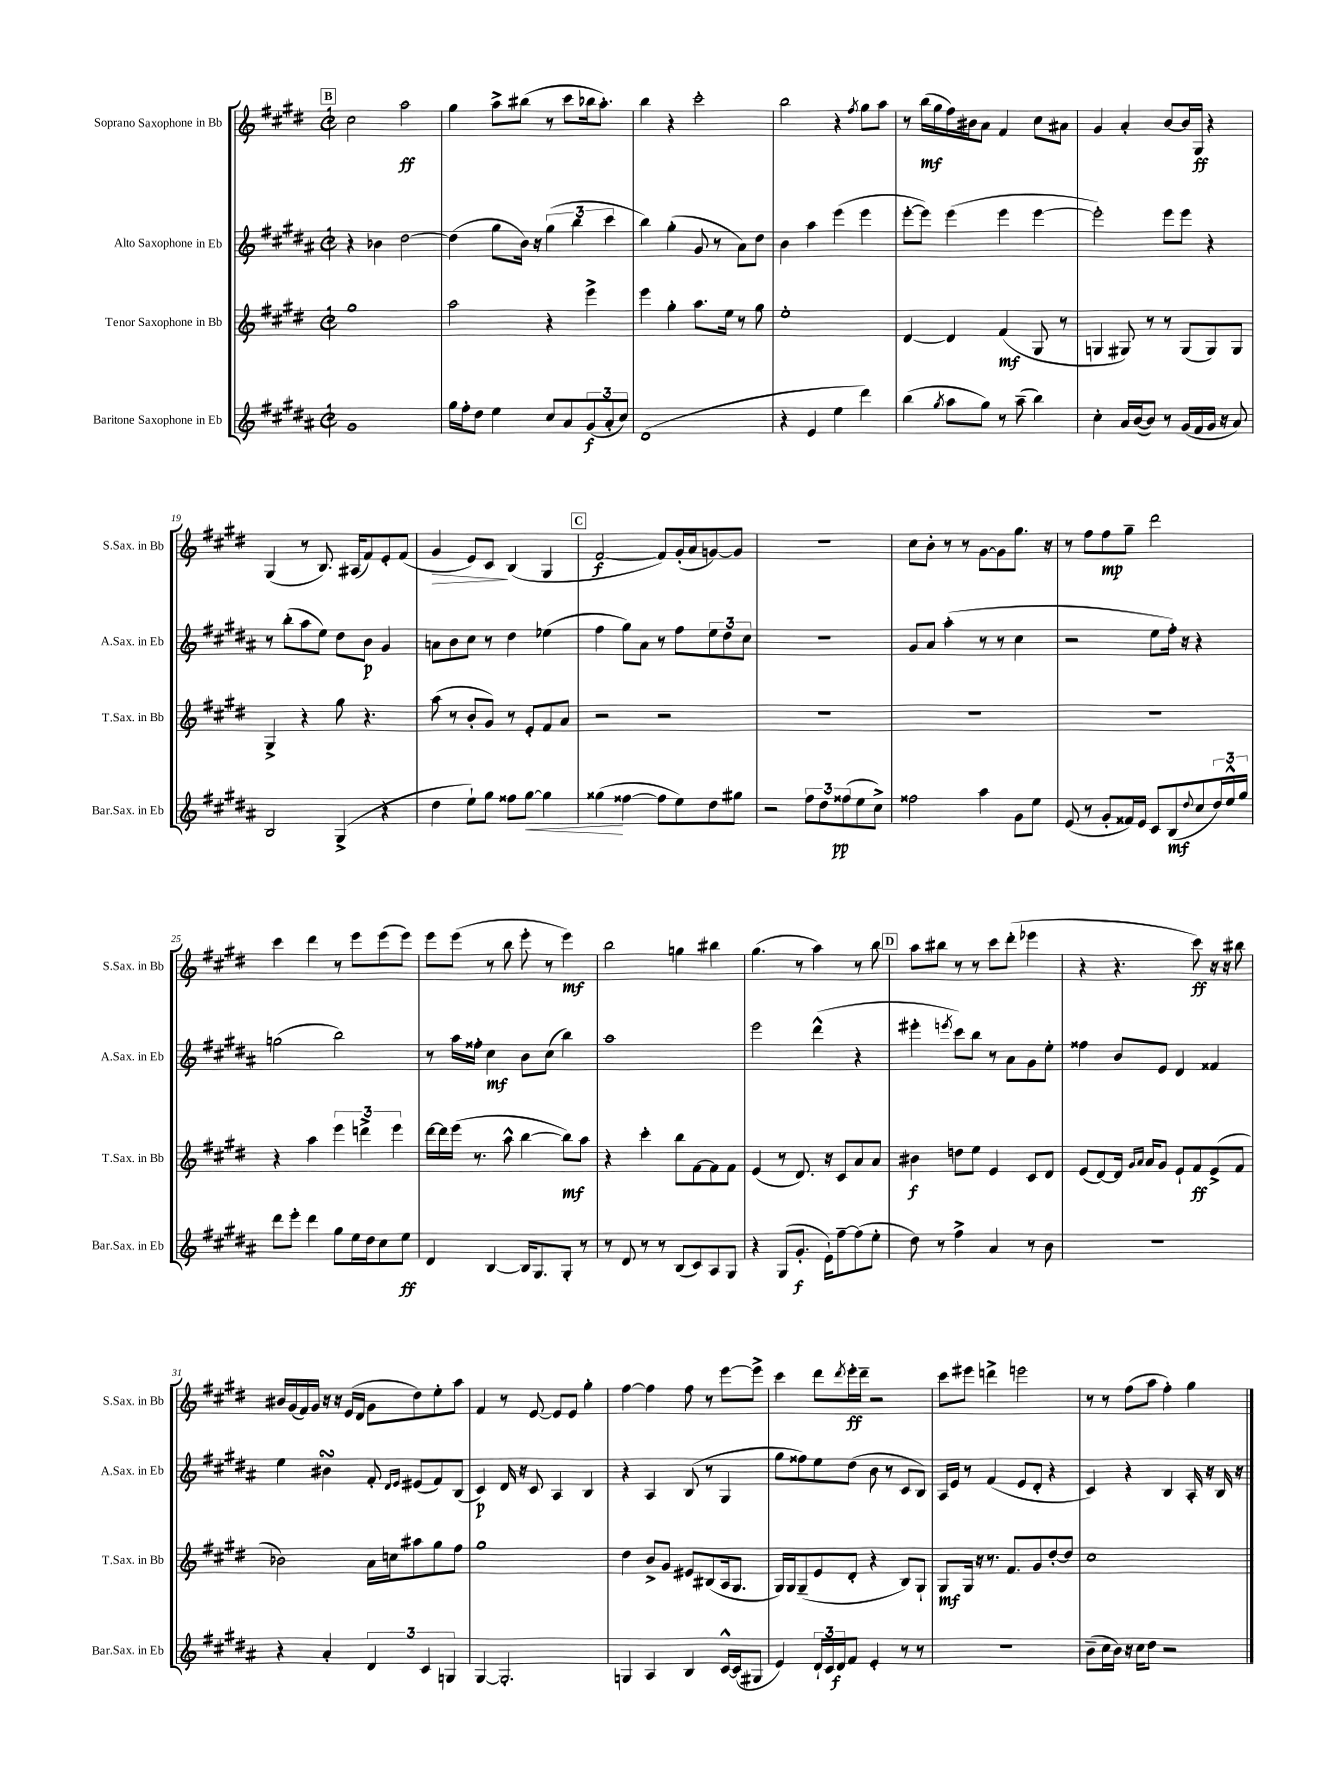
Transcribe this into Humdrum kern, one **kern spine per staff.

**kern	**kern	**kern	**kern
*staff4	*staff3	*staff2	*staff1
*clefG2	*clefG2	*clefG2	*clefG2
*k[f#c#g#d#a#]	*k[f#c#g#d#]	*k[f#c#g#d#a#]	*k[f#c#g#d#]
*M2/2	*M2/2	*M2/2	*M2/2
*met(c|)	*met(c|)	*met(c|)	*met(c|)
1g#	1gg#	4r	2cc#
.	.	4b-	.
.	.	[2dd#	2aa
=	=	=	=
16gg#	2aa	(4dd#]	4gg#
16ff#'	.	.	.
8dd#	.	.	.
4ee	.	8gg#	8aa^
.	.	16b)	(8bb#
.	.	16r	.
8cc#	4r	(6gg#	8r
8a#	.	.	8ccc#
.	.	6bb	.
(12g#	4eee^	.	16bb-
.	.	.	8.aa')
12a#'	.	6ccc#	.
12cc#)	.	.	.
=	=	=	=
(1d#	4eee	4bb)	4bb
.	4gg#'	(4gg#'	4r
.	8.aa	8g#	2ccc#'
.	.	8r	.
.	16ee	.	.
.	8r	8a#)	.
.	8gg#	8dd#	.
=	=	=	=
4r	1ee'	4b	2bb
4e	.	4aa#	.
4ee	.	(4eee	4r
.	.	.	8qff#
4ddd#)	.	4eee	8gg#
.	.	.	8aa
=	=	=	=
(4bb	[4d#	[8eee'	8r
.	.	8eee])	(16bb
.	.	.	16gg#
8qgg#	.	.	.
8aa#	4d#]	(4eee	16ff#)
.	.	.	16b#
8gg#)	.	.	8a
8r	(4f#	4eee	4f#
(8aa#~	.	.	.
4bb)	8G#	[4eee	8cc#
.	8r	.	8a#
=	=	=	=
4cc#'	4G	2eee'])	4g#
16a#	8G#)	.	4a'
([16b	.	.	.
8b])	8r	.	.
8r	8r	8eee	[8b
(16g#	(8G#	8eee	16b]
16f#	.	.	16G#
16g#	8G#)	4r	4r
16r	.	.	.
8a#)	8G#	.	.
=	=	=	=
2B	4G#^	8r	(4G#
.	.	(8bb'	.
.	4r	8aa#	8r
.	.	8ee)	8.B)
(4G#^	8gg#	8dd#	.
.	.	.	(16A#
.	4.r	8b	8f#)
4r	.	4g#	8e'
.	.	.	(8f#
=	=	=	=
4dd#	(8aa	8a	4g#
.	8r	8b	.
8ee`)	8b'	8cc#	8e)
8gg#	8g#)	8r	8c#
8ff##	8r	4dd#	(4B
[8gg#	8e'	.	.
4gg#]	8f#	(4ee-	4G#
.	8a	.	.
=	=	=	=
(4gg##	2r	4ff#	[2f#
[4ff##	.	8gg#)	.
.	.	8a#	.
8ff##]	2r	8r	8f#])
8ee)	.	8ff#	(16g#'
.	.	.	16a
8dd#	.	12ee	[8g)
.	.	12dd#	.
8gg#	.	.	8g]
.	.	12cc#	.
=	=	=	=
2r	1r	1r	1r
12ff#	.	.	.
12dd#	.	.	.
(12ff##	.	.	.
8ee	.	.	.
8cc#^)	.	.	.
=	=	=	=
2ff##	1r	8g#	8cc#
.	.	8a#	8b'
.	.	(4aa#'	8r
.	.	.	8r
4aa#	.	8r	[8g#
.	.	8r	8g#]
8g#	.	4cc#	8.gg#
8ee	.	.	.
.	.	.	16r
=	=	=	=
(8e	1r	2r	8r
8r	.	.	8ff#
8g#'	.	.	8ff#
16f##)	.	.	8gg#~
16e	.	.	.
8c#	.	8ee	2ddd#
(8B	.	16ff#')	.
.	.	16r	.
8qqdd#	.	.	.
8cc#	.	4r	.
24dd#)	.	.	.
24ee^^	.	.	.
24gg#	.	.	.
=	=	=	=
8ddd#	4r	(2gg	4ccc#
8eee'	.	.	.
4ddd#	4aa	.	4ddd#
8gg#	6eee	2bb)	8r
16ee	.	.	8eee
.	6ddd^	.	.
16dd#	.	.	.
8cc#	.	.	(8eee
.	6eee	.	.
8ee	.	.	8eee)
=	=	=	=
4d#	[16ddd#	8r	8eee
.	16ddd#]	.	.
.	(16eee	16aa#	(8eee
.	8.r	16ff##'	.
[4B	.	4cc#	8r
.	8aa^^	.	8bb
16B]	[4bb	8b	8eee'
8.G#	.	.	.
.	.	(8cc#	8r
8G#'	8bb])	4bb)	4eee)
8r	8aa	.	.
=	=	=	=
8r	4r	1aa#	2bb
8d#	.	.	.
8r	4ccc#'	.	.
8r	.	.	.
(8B	8bb	.	4gg
8c#)	[8f#	.	.
8A#	8f#]	.	4bb#
8G#	8f#	.	.
=	=	=	=
4r	(4e	2eee	(4.gg#
(8G#	8r	.	.
8.g#'	8.d#)	.	8r
.	.	(4ddd#^^	4aa)
16e`)	16r	.	.
[8ff#~	8c#	.	.
(8ff#]	8a	4r	8r
8ee'	8a	.	8bb
=	=	=	=
8dd#)	4b#	4eee#'	8aa
8r	.	.	8bb#
.	.	8qeee	.
4ff#^	8dd	8ccc#)	8r
.	8ee	8bb	8r
4a#	4e	8r	8ccc#
.	.	8a#	(8ddd#'
8r	8c#	8g#	4eee-
8b	8d#	8ee'	.
=	=	=	=
1r	(8e	4ff##	4r
.	[8d#)	.	.
.	16d#]	8b	4.r
.	16qqg#	.	.
.	16qqa	.	.
.	16a	.	.
.	8g#	8e	.
.	8e`	4d#	.
.	8f#	.	8ccc#)
.	(8e^	4f##	16r
.	.	.	16r
.	8f#	.	8bb#
=	=	=	=
4r	2b-)	4ee	16b#
.	.	.	(16g#
.	.	.	16f#)
.	.	.	16g#
4a#'	.	4b#	16r
.	.	.	16r
.	.	.	(16e
.	.	.	16d#
6d#	16a	8f#'	8g#
.	16cc	.	.
.	.	16qqd#	.
.	.	16qqe	.
.	8aa#	(8e#	8dd#)
6c#	.	.	.
.	8gg#	8f#)	8ee'
6G	.	.	.
.	8ff#	(8B	8aa
=	=	=	=
[4G#	1gg#	4c#)	4f#
2.G#']	.	16d#	8r
.	.	16r	.
.	.	8c#	[8e
.	.	4A#	8e]
.	.	.	8e
.	.	4B	4gg#'
=	=	=	=
4G	4dd#	4r	[4ff#
4A#	8b^	4A#	4ff#]
.	8g#	.	.
4B	8e#	(8B	8ff#
.	(8B#	8r	8r
[16c#^^	16A	4G#	[8eee
(16c#]	8.G#	.	.
8G#	.	.	8eee^]
=	=	=	=
4e)	16G#)	8gg#	4ccc#
.	16G#	.	.
.	(8G#~	8ff##)	.
24d#`	8e	8ee	8ddd#
24c#	.	.	.
24d#	.	.	.
.	.	.	8qddd#
8f#	8d#'	(8dd#	16eee'
.	.	.	16ddd#~
4e'	4r	8b	2r
.	.	8r	.
8r	8B)	8c#	.
8r	8G#`	8B)	.
=	=	=	=
1r	8G#	16A#	8ccc#
.	.	16e	.
.	16G#	8r	8eee#
.	16r	.	.
.	8.r	(4f#	4ddd^
.	8.f#	.	.
.	.	8e	2eee
.	8g#	8d#'	.
.	[8dd#'	4r	.
.	8dd#]	.	.
=	=	=	=
(8b~	1cc#	4c#)	8r
16cc#	.	.	8r
16b)	.	.	.
16r	.	4r	(8ff#
16cc#	.	.	.
8dd#	.	.	8aa
2r	.	4B	4ff#')
.	.	16A#'	4gg#
.	.	16r	.
.	.	16B	.
.	.	16r	.
==	==	==	==
*-	*-	*-	*-
